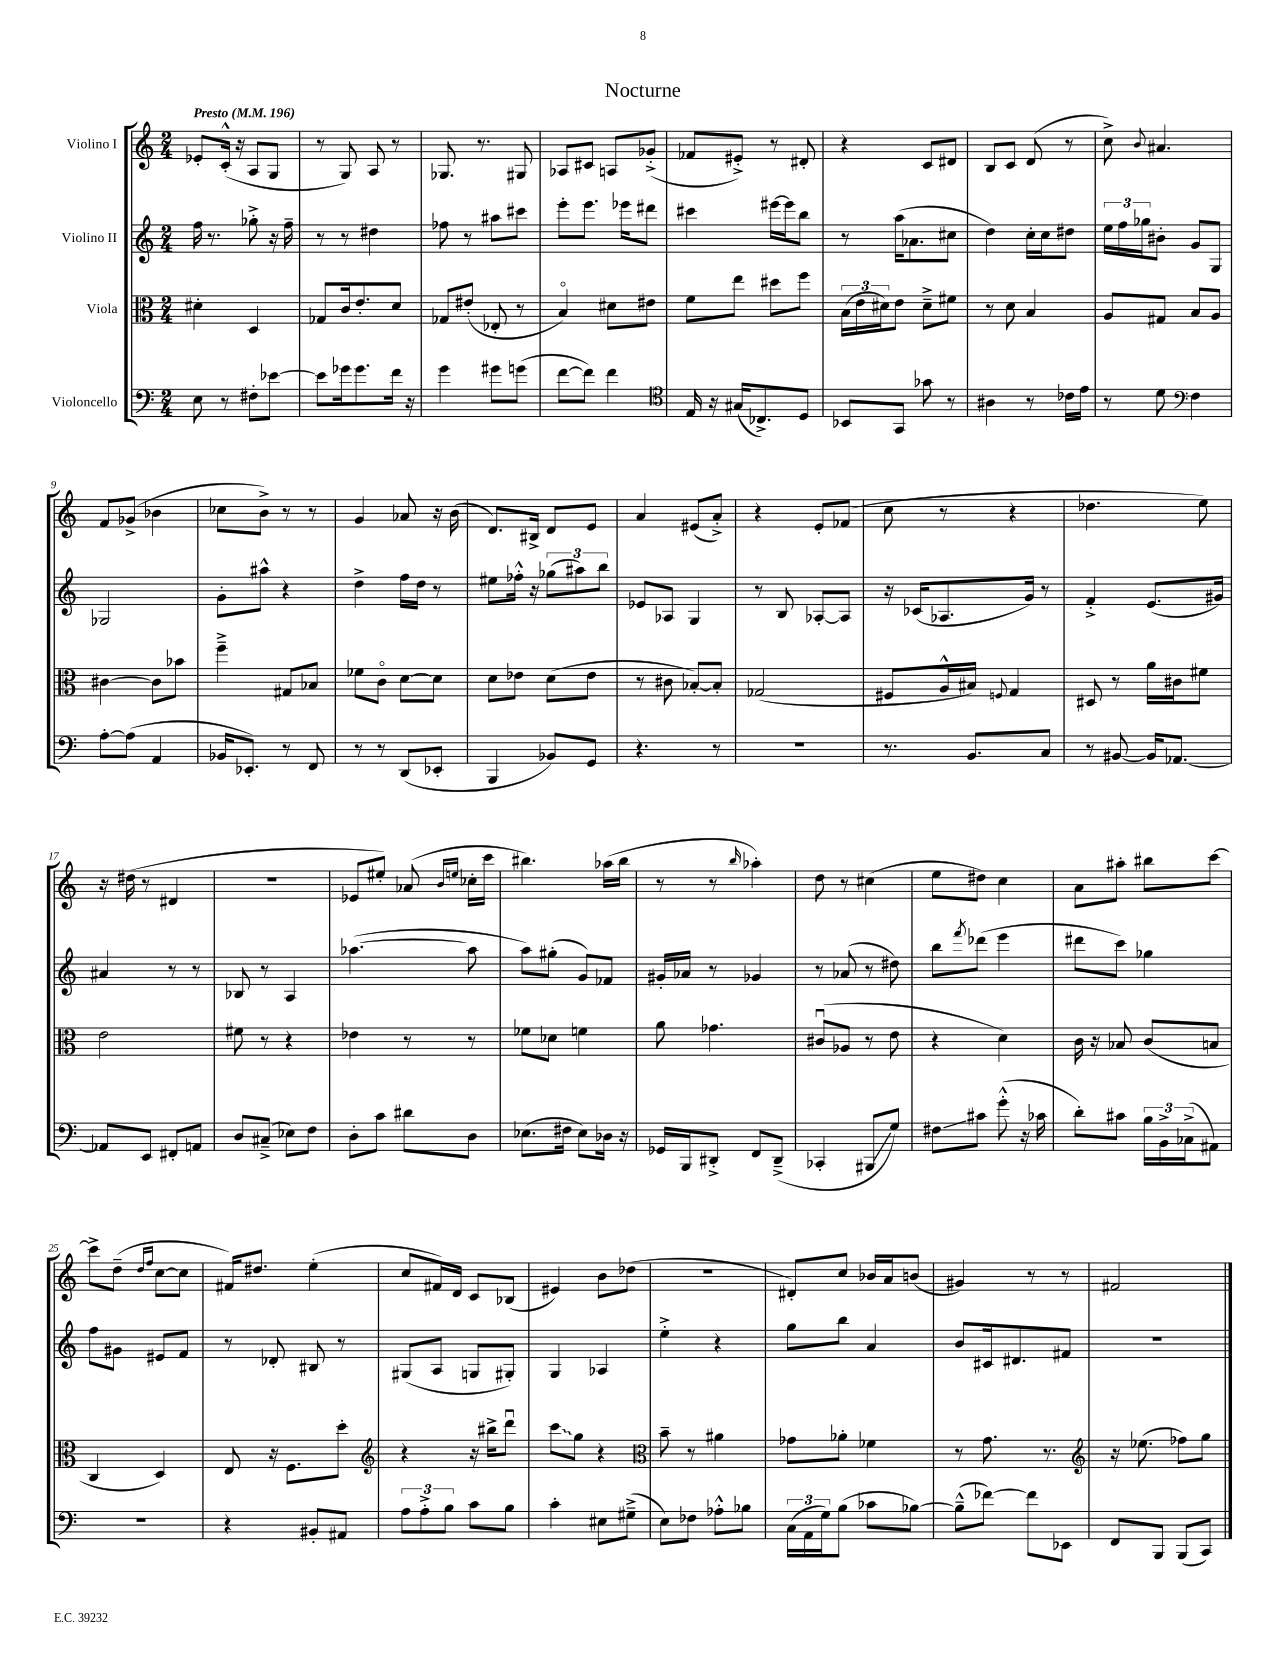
\header { title = "Nocturne" }
<<
\new StaffGroup <<
\new Staff = "s0" \with { instrumentName = "Violino I" } {
    \clef treble \key c \major \numericTimeSignature \time 2/4 \tempo "Presto" 4 = 196
    ees'8-. c'16-.-^( r16 a8 g8 |
    r8 g8) a8 r8 |
    ges8. r8. gis8 |
    aes8 cis'8 a8 ges'8-.->( |
    fes'8 eis'8-.->) r8 dis'8-. |
    r4 c'8 dis'8 |
    b8 c'8 d'8( r8 |
    c''8->) \appoggiatura { b'8 } ais'4. |
    f'8 ges'8->( bes'4 |
    ces''8 b'8->) r8 r8 |
    g'4 aes'8 r16 b'16( |
    d'8.) bis16-> d'8 e'8 |
    a'4 eis'8( a'8-.->) |
    r4 e'8-. fes'8( |
    c''8 r8 r4 |
    des''4. e''8) |
    r16 dis''16( r8 dis'4 |
    R2 |
    ees'8 eis''8-.) aes'8( \grace { b'16 e''16 } ces''16-. c'''16 |
    bis''4.) aes''16( bis''16 |
    r8 r8 \grace { b''16 } aes''4-.) |
    d''8 r8 cis''4( |
    e''8 dis''8) c''4 |
    a'8 ais''8-. bis''8 c'''8~ |
    c'''8-> d''8--( \grace { d''16 f''16 } c''8~ c''8 |
    fis'16) dis''8. e''4-.( |
    c''8 fis'16) d'16 c'8 bes8( |
    eis'4) b'8 des''8( |
    r2 |
    dis'8-.) c''8 bes'16 a'16 b'8( |
    gis'4) r8 r8 |
    fis'2 \bar "|." |
}
\new Staff = "s1" \with { instrumentName = "Violino II" } {
    \clef treble \key c \major \numericTimeSignature \time 2/4
    f''16 r8. ges''8-.-> r16 f''16-- |
    r8 r8 dis''4 |
    fes''8 r8 ais''8 cis'''8 |
    e'''8-. e'''8. ees'''16 dis'''8 |
    cis'''4 eis'''16~ eis'''16 b''8 |
    r8 a''16( aes'8. cis''8 |
    d''4) c''16-. c''16 dis''8 |
    \tuplet 3/2 { e''16 f''16 ges''16 } bis'8-. g'8 g8 |
    ges2 |
    g'8-. ais''8-^ r4 |
    d''4-> f''16 d''16 r8 |
    eis''8 fes''16-.-^ r16 \tuplet 3/2 { ges''8( ais''8) b''8 } |
    ees'8 aes8 g4 |
    r8 b8 aes8~-. aes8 |
    r16 ces'16( aes8. g'16) r8 |
    f'4-.-> e'8.( gis'16) |
    ais'4 r8 r8 |
    bes8 r8 a4 |
    aes''4.~( aes''8 |
    a''8) gis''8-.( g'8) fes'8 |
    gis'16-. aes'16 r8 ges'4 |
    r8 aes'8( r8 dis''8) |
    b''8 \acciaccatura { f'''8 } des'''8( e'''4 |
    dis'''8 c'''8) ges''4 |
    f''8 gis'8 eis'8 f'8 |
    r8 des'8-. bis8 r8 |
    gis8( a8 g8 gis8-.) |
    g4 aes4 |
    e''4-.-> r4 |
    g''8 b''8 a'4 |
    b'8 cis'16 dis'8. fis'8 |
    R2 \bar "|." |
}
\new Staff = "s2" \with { instrumentName = "Viola" } {
    \clef alto \key c \major \numericTimeSignature \time 2/4
    dis'4-. d4 |
    ges8 c'16 e'8.-. d'8 |
    ges8 eis'8-.( ees8-. r8 |
    b4\flageolet) dis'8 eis'8 |
    f'8 e''8 dis''8 f''8 |
    \tuplet 3/2 { b16( e'16 dis'16) } e'8 dis'8---> fis'8 |
    r8 d'8 b4 |
    a8 gis8 b8 a8 |
    cis'4~ cis'8 bes'8 |
    f''4---> gis8 bes8 |
    fes'8 c'8\flageolet d'8~ d'8 |
    d'8 ees'8 d'8( ees'8 |
    r8 cis'8 bes8~-.) bes8-. |
    ges2( |
    fis8 a16-^ bis16) \appoggiatura { f8 } g4 |
    dis8 r8 a'16 cis'16 fis'8 |
    e'2 |
    fis'8 r8 r4 |
    ees'4 r8 r8 |
    fes'8 des'8 f'4 |
    a'8 ges'4. |
    cis'8\downbow( aes8 r8 e'8 |
    r4 d'4) |
    c'16 r16 bes8 c'8( b8 |
    c4 d4) |
    e8 r16 f8. d''8-. |
    \clef treble r4 r16 bis''16-> d'''8\downbow |
    \once \override Glissando.style = #'zigzag c'''8\glissando g''8 r4 |
    \clef alto b'8-- r8 ais'4 |
    ges'8 aes'8-. fes'4 |
    r8 g'8. r8. |
    \clef treble r16 ees''8.( fes''8) g''8 \bar "|." |
}
\new Staff = "s3" \with { instrumentName = "Violoncello" } {
    \clef bass \key c \major \numericTimeSignature \time 2/4
    e8 r8 fis8-. ees'8~ |
    ees'8 ges'16 ges'8. f'16 r16 |
    g'4 gis'8 g'8( |
    f'8~ f'8) f'4 |
    \clef tenor e16 r16 gis16( ces8.->) d8 |
    bes,8 g,8 ges'8 r8 |
    ais4 r8 ces'16 e'16 |
    r8 d'8 \clef bass f4 |
    a8~-. a8( a,4 |
    bes,16 ees,8.-.) r8 f,8 |
    r8 r8 d,8( ees,8-. |
    b,,4 bes,8) g,8 |
    r4. r8 |
    R2 |
    r8. b,8. c8 |
    r8 bis,8~ bis,16 aes,8.~ |
    aes,8 e,8 fis,8-. a,8 |
    d8 cis8--->( ees8) f8 |
    d8-. c'8 dis'8 d8 |
    ees8.( fis16 ees8) des16 r16 |
    ges,16 b,,16 dis,8-.-> f,8 dis,8--->( |
    ces,4-. bis,,8\glissando g8) |
    fis8\glissando cis'8 g'8-.-^( r16 ces'16 |
    d'8-.) cis'8 \tuplet 3/2 { b16 b,16-> ces16->( } ais,8) |
    r2 |
    r4 bis,8-. ais,8 |
    \tuplet 3/2 { a8 a8-.-> b8 } c'8 b8 |
    c'4-. eis8 gis8--->( |
    e8) fes8 aes8-.-^ bes8 |
    \tuplet 3/2 { c16( a,16 g16) } b8( ces'8 bes8~) |
    bes8---^( fes'8~) fes'8 ees,8 |
    f,8 b,,8 b,,8( c,8) \bar "|." |
}
>>
>>
